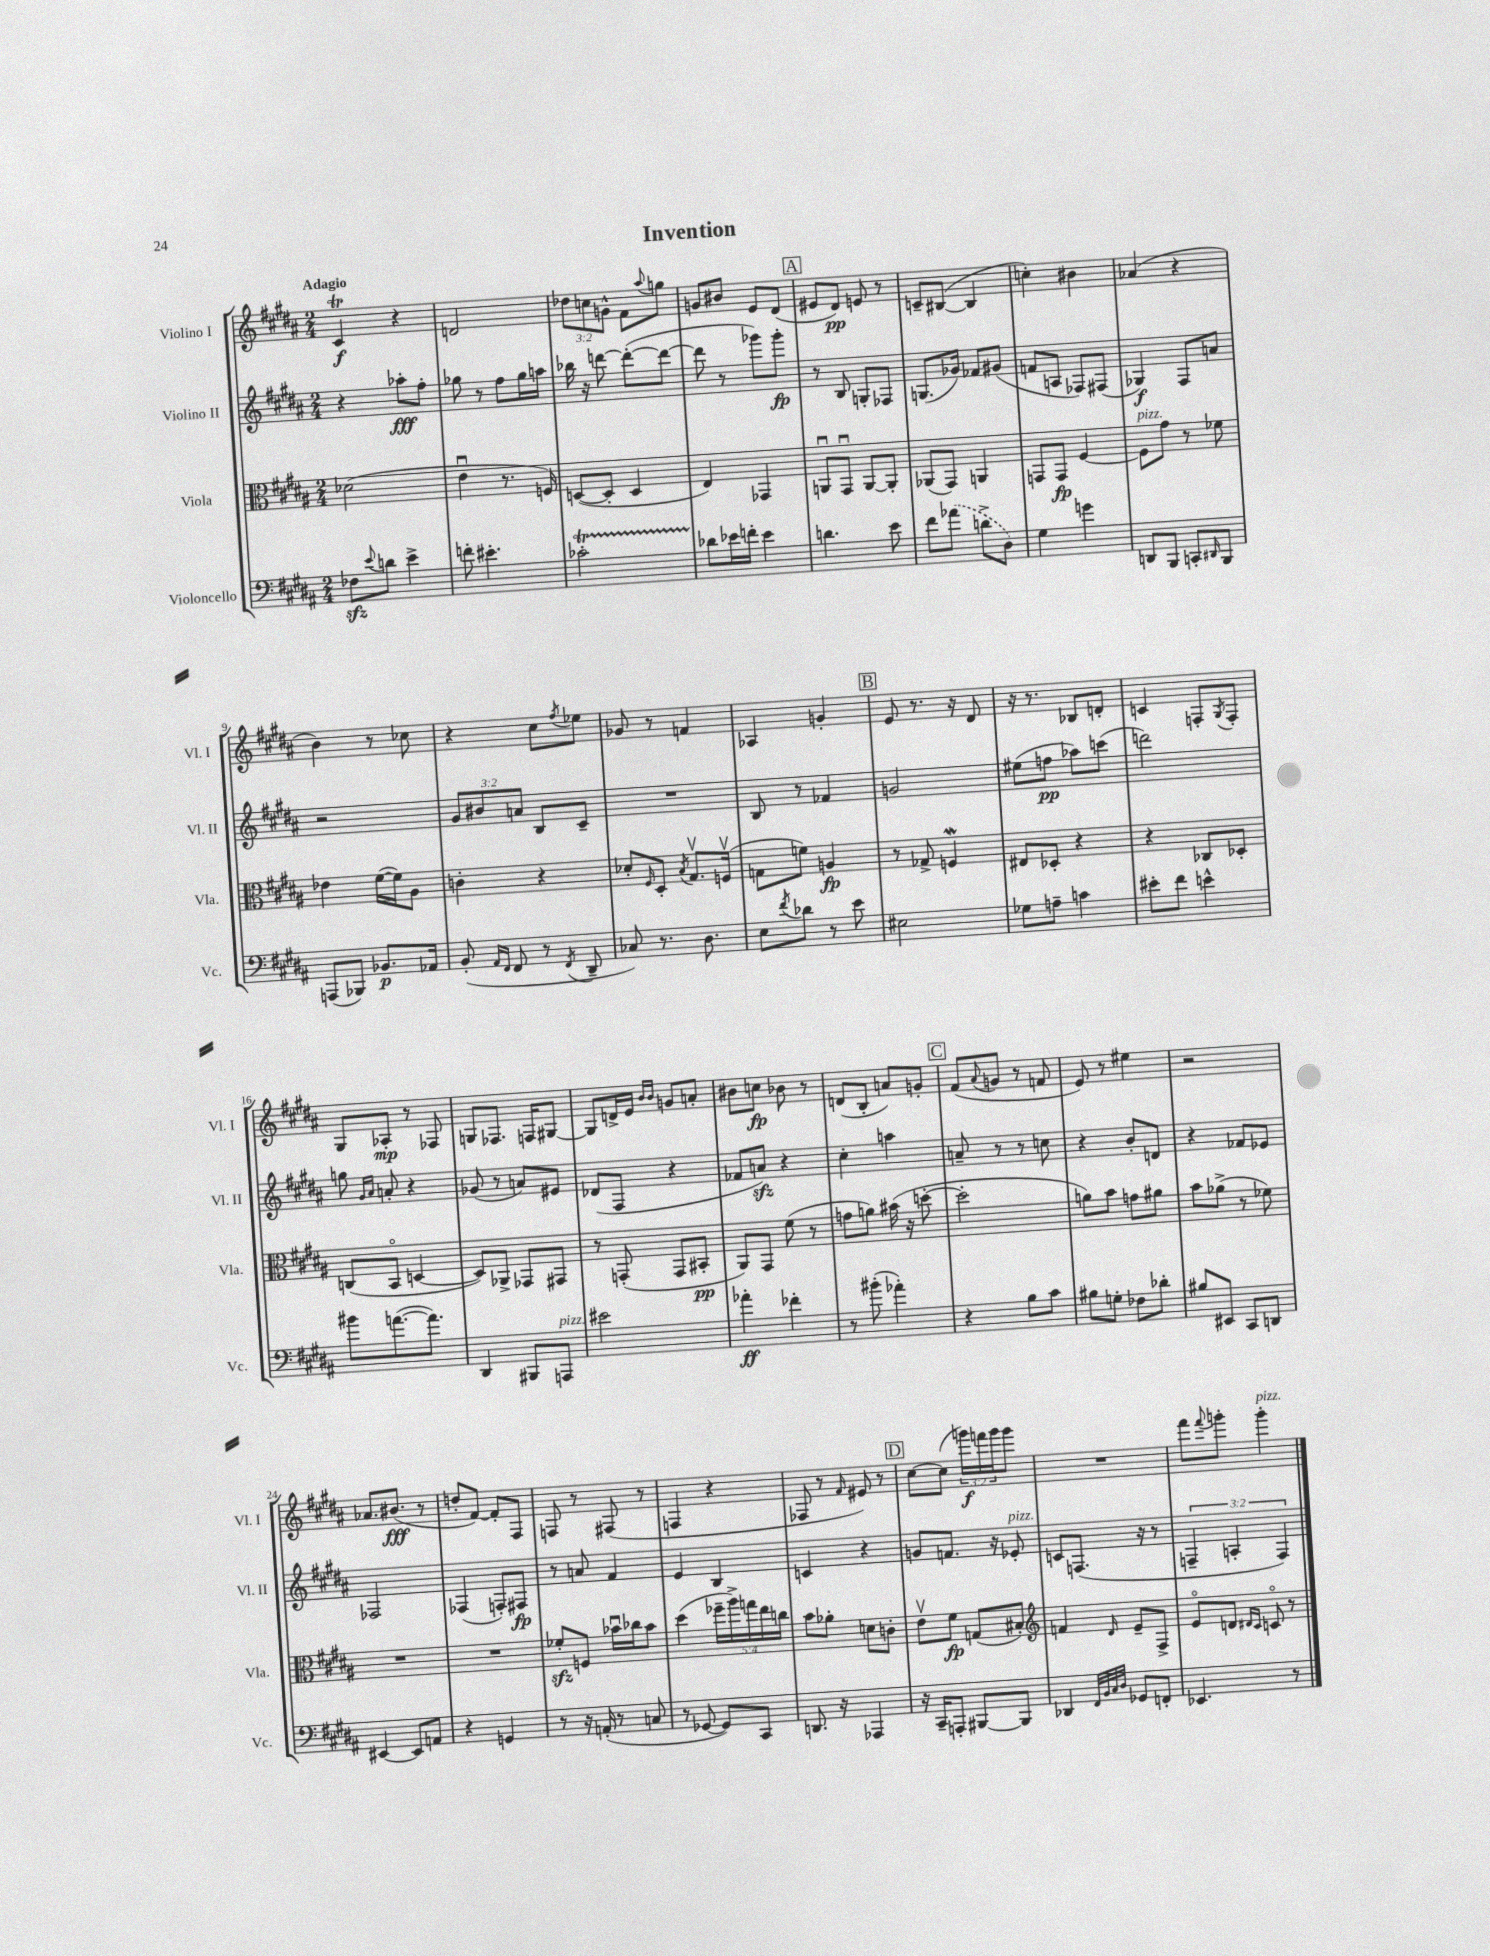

**kern	**kern	**kern	**kern
*staff4	*staff3	*staff2	*staff1
*clefF4	*clefC3	*clefG2	*clefG2
*k[f#c#g#d#a#]	*k[f#c#g#d#a#]	*k[f#c#g#d#a#]	*k[f#c#g#d#a#]
*M2/4	*M2/4	*M2/4	*M2/4
8F-	(2d-	4r	4c#
8qqe	.	.	.
8d	.	.	.
4e^	.	8aa-'	4r
.	.	8ff#'	.
=	=	=	=
8f'	4eu	8gg-	2d
4.e#'	.	8r	.
.	8.r	8ff#	.
.	.	16gg-	.
.	16F)	16aa	.
=	=	=	=
2c-'	([8D	16bb-	12dd-
.	.	16r	.
.	.	.	12cc
.	8D']	[8ddd	.
.	.	.	12g^^
.	4D	(8ddd'_	8f#
.	.	.	8qqaa#
.	.	8ddd_	8gg
=	=	=	=
8d-	4E)	8ddd]	8g
16e-	.	8r	8b#
16f'	.	.	.
4e-	4GG-	8ggg-)	8e
.	.	8ggg-'	(8d#
=	=	=	=
4.d	8AAu	8r	8e#
.	8GG#u	8B	8d#)
.	[8AA	8G'	8e
8e	8AA']	8F-	8r
=	=	=	=
8f#	(8AA-	(8.G	8c~
(8a-	8GG#)	.	([8B#
.	.	16g-)	.
8d^	4AA	8f-	4B#]
8D#)	.	(8g#	.
=	=	=	=
4G#	8GG	8f	4cc')
.	8GG	8A	.
4g	[4F#	8F-)	4b#
.	.	(8F#	.
=	=	=	=
8DD	8F#]	4G-)	(4a-
8BBB	8g#	.	.
8CC'	8r	8F#	4r
16qqDD#	.	.	.
8BBB	8f-	8a	.
=	=	=	=
(8AAA	4e-	2r	4b)
8BBB-)	.	.	.
8.BB-	([16f#	.	8r
.	16f#])	.	.
.	8A#	.	8cc-
16AA-	.	.	.
=	=	=	=
(8BB'	4c'	12g#	4r
.	.	12b#	.
16qqAA#	.	.	.
16qqFF#	.	.	.
8FF#	.	.	.
.	.	12a	.
8r	4r	8B	8cc#
8qFF#	.	.	8qff#
8DD#~	.	8c#~	8ee-
=	=	=	=
8C-)	8d-'	2r	8g-
.	16qqF#	.	.
8.r	8D#'	.	8r
.	8qB	.	.
.	8.G#v	.	4f
8.D#	.	.	.
.	(16Fv	.	.
=	=	=	=
8E	8G	8B	4A-
8qf#	.	.	.
8d-	8f)	8r	.
8r	4A	4f-	4g'
8e	.	.	.
=	=	=	=
2E#	8r	2g	8e
.	8G-^	.	8.r
.	4F	.	.
.	.	.	16r
.	.	.	8d#
=	=	=	=
8G-	8E#	(8ee#	16r
.	.	.	8.r
8A~	8D-'	8ff	.
4c	4r	8aa-)	8B-
.	.	(8ccc	8d'
=	=	=	=
8e#'	4r	2ddd)	4c
8f#	.	.	.
4e^^	8C-	.	8F'
.	.	.	8qG#
.	8D-'	.	8F'
=	=	=	=
8b#	(8C	8gg	8G#
.	.	16qqg#	.
.	.	16qqa#	.
([8.a	8BBo	8a'	8A-'
.	[4D	4r	8r
8.a])	.	.	.
.	.	.	8F-
=	=	=	=
4DD#	8D])	(8g-	8G
.	8AA-^	8r	8.F-
8BBB#	8GG-	8a)	.
.	.	.	16F
8AAA	8GG#	8e#	[8G#
=	=	=	=
2e#	8r	(8d-	8G#]
.	(8GG'	8F#	16d^
.	.	.	16e
.	.	.	16qqb
.	.	.	16qqb
.	8GG	4r	8g
.	8BB#'	.	8a'
=	=	=	=
4a-'	8AA#)	8f-	8b#
.	8GG#	8a)	8cc
4f-'	(8f#	4r	8b-
.	8r	.	8r
=	=	=	=
8r	8g	4cc#'	(8d
(8b#'	8a)	.	8B'
4a-')	(16b#	4aa	8a)
.	16r	.	.
.	[8dd'	.	8g'
=	=	=	=
4r	2dd']	8a~	(8f#
.	.	.	8qqa#
.	.	8r	8g
8B	.	8r	8r
8c#	.	8cc	8f
=	=	=	=
8B#	8a)	4r	8e)
8G'	8b	.	8r
8F-	8g	8b'	4ee#
8d-'	8a#	8d	.
=	=	=	=
8B#	8b	4r	2r
8EE#	(8a-^	.	.
8CC#	8r	8f-	.
8DD	8f-)	8e-	.
=	=	=	=
[4EE#	2r	2F-	8.a-
.	.	.	(8.b#
8EE#]	.	.	.
8AA	.	.	8r
=	=	=	=
4r	2r	(4F-	8dd'
.	.	.	[8f#)
4GG	.	8F')	8f#']
.	.	8F#	8F#
=	=	=	=
8r	8f-'	8r	8F
16r	8F	8a	8r
(16AA'	.	.	.
8r	16b-u	4f#	(8F#
.	16cc-	.	.
8C	8b-	.	8r
=	=	=	=
8r	(4dd#	4e	4F
[8GG-	.	.	.
8GG-])	20ff-~	4B	4r
.	20aa#^)	.	.
.	20gg	.	.
8CC#	.	.	.
.	20ee	.	.
.	20cc	.	.
=	=	=	=
8.DD	8b	4c	8F-
.	8a-'	.	8r
16r	.	.	.
.	.	.	16qqf#
4AAA-	8d	4r	8e#)
.	8c'	.	8r
=	=	=	=
16r	8ev	8g	[8cc#
16CC#~	.	.	.
8AAA'	8f#	8.f	(8cc#]
[8BBB#	(8G	.	24ggg)
.	.	.	24fff
.	.	16r	.
.	.	.	24ggg
8BBB#]	8B#')	8e-'	8ggg
=	=	=	=
*	*clefG2	*	*
4DD-	4f	8c	2r
.	.	(8.F	.
32qqFF#	.	.	.
32qqBB	.	.	.
32qqC#	.	.	.
32qqD#	16qqd#	.	.
8GG-	8e~	.	.
.	.	16r	.
8FF'	8F#^	8r	.
=	=	=	=
4.EE-	8eo	6F~	8fff#
.	.	.	8qqfff#
.	8d	.	8ggg'
.	.	6A'	.
.	16qqd#	.	.
.	16qqc#	.	.
.	8co	.	4ggg'
.	.	6F)	.
8r	8r	.	.
==	==	==	==
*-	*-	*-	*-
